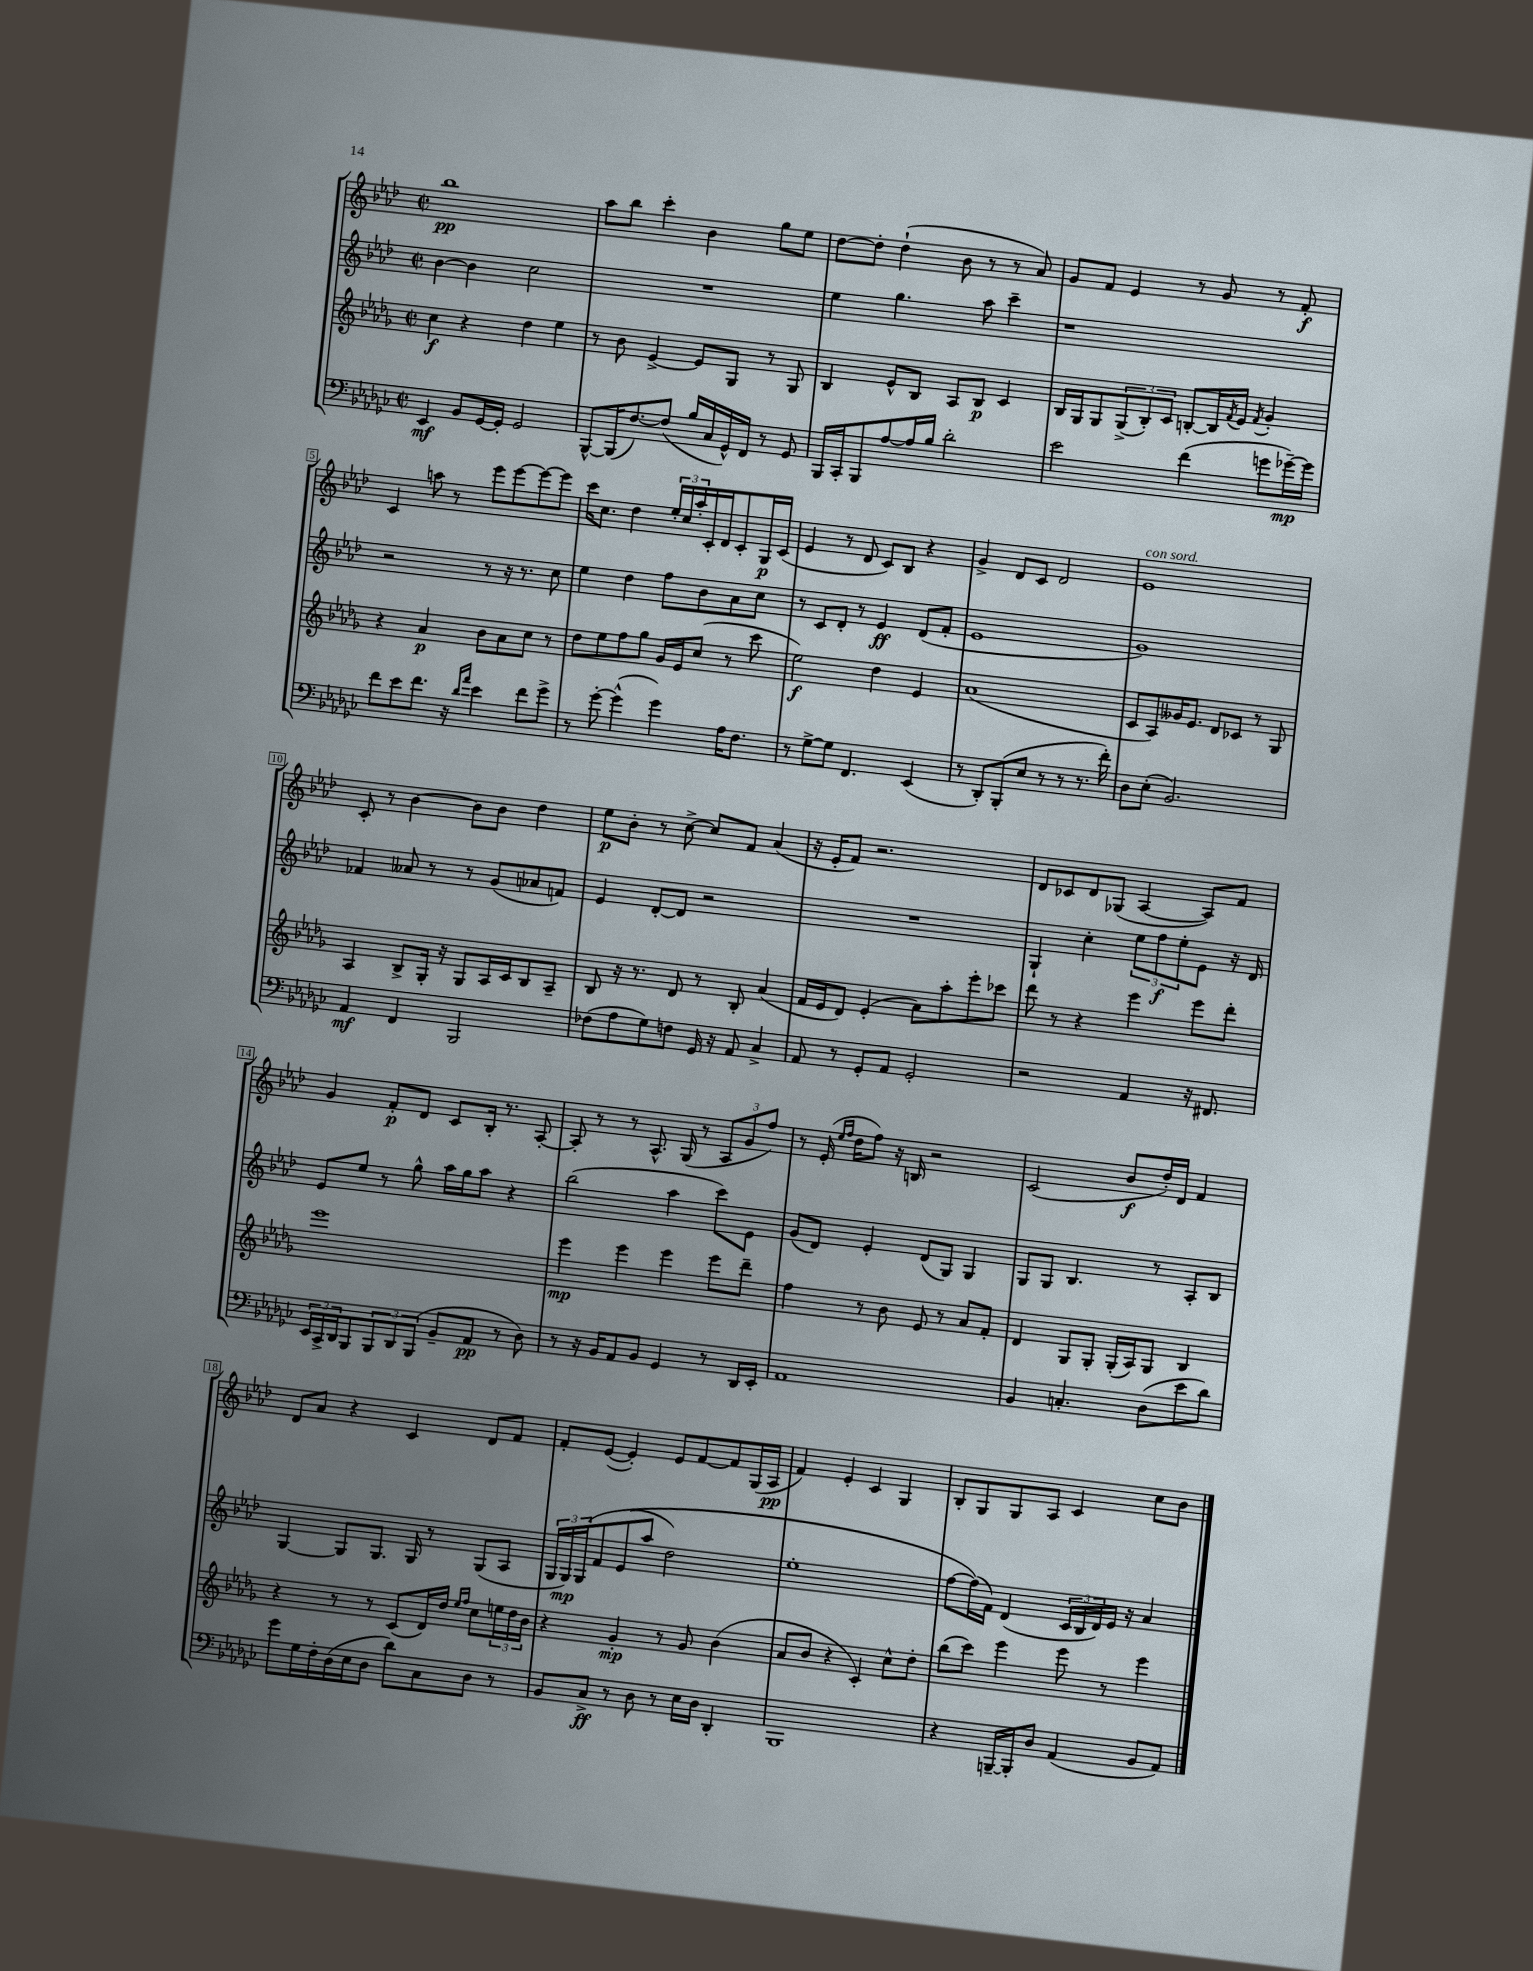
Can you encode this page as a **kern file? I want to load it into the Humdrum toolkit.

**kern	**dynam	**kern	**dynam	**kern	**dynam	**kern	**dynam
*part4	*part4	*part3	*part3	*part2	*part2	*part1	*part1
*staff4	*staff4	*staff3	*staff3	*staff2	*staff2	*staff1	*staff1
*clefF4	*	*clefG2	*	*clefG2	*	*clefG2	*
*k[b-e-a-d-g-c-]	*	*k[b-e-a-d-g-]	*	*k[b-e-a-d-]	*	*k[b-e-a-d-]	*
*M2/2	*	*M2/2	*	*M2/2	*	*M2/2	*
*met(c|)	*	*met(c|)	*	*met(c|)	*	*met(c|)	*
=1	=1	=1	=1	=1	=1	=1	=1
4EE-/	mf	4cc\	f	[4b-\	.	1bb-	pp
8BB-/L	.	4r	.	4b-\]	.	.	.
[16GG-/L	.	.	.	.	.	.	.
16GG-'/JJ]	.	.	.	.	.	.	.
2GG-/	.	4dd-\	.	2cc\	.	.	.
.	.	4ee-\	.	.	.	.	.
=2	=2	=2	=2	=2	=2	=2	=2
[8BBB-^^/L	.	8r	.	1r	.	8aa-\L	.
(16BBB-/K]	.	8b-\	.	.	.	8bb-\J	.
[8.F/)	.	.	.	.	.	.	.
.	.	[4e-^/	.	.	.	4ccc'\	.
(8F/J]	.	.	.	.	.	.	.
16B-/LL	.	8e-/L]	.	.	.	4b-\	.
16C-/	.	.	.	.	.	.	.
16GG-^^/)	.	8G-/J	.	.	.	.	.
16FF/JJ	.	.	.	.	.	.	.
8r	.	8r	.	.	.	8gg\L	.
8GG-/	.	8G-/	.	.	.	8ee-\J	.
=3	=3	=3	=3	=3	=3	=3	=3
16BBB-/LL	.	4B-/	.	4ee-\	.	[8dd-\L	.
16CC-'/J	.	.	.	.	.	.	.
8BBB-/	.	.	.	.	.	8dd-'\J]	.
[8A-/	.	8e-^^/L	.	4.gg\	.	(4dd-`\	.
16A-/L]	.	8B-/J	.	.	.	.	.
16B-/JJ	.	.	.	.	.	.	.
2d-'\	.	8A-/L	.	.	.	8b-\	.
.	.	8B-/J	p	8aa-\	.	8r	.
.	.	4c/	.	4ccc~\	.	8r	.
.	.	.	.	.	.	8a-/)	.
=4	=4	=4	=4	=4	=4	=4	=4
2e-\	.	16B-/LL	.	1r	.	8g/L	.
.	.	16G-/J	.	.	.	.	.
.	.	8G-/	.	.	.	8f/J	.
.	.	(12G-^/	.	.	.	4e-/	.
.	.	12B-'/)	.	.	.	.	.
.	.	12c/J	.	.	.	.	.
(4f\	.	[8Bn'/L	.	.	.	8r	.
.	.	16B/L]	.	.	.	8g/	.
.	.	8qf/	.	.	.	.	.
.	.	16e-/JJ	.	.	.	.	.
.	.	8qf/	.	.	.	.	.
8gn\L	.	4g-'/	.	.	.	8r	.
[16g-X~\L)	mp	.	.	.	.	8f'/	f
16g-\JJ]	.	.	.	.	.	.	.
!!LO:LB:g=z
=5	=5	=5	=5	=5	=5	=5	=5
8f\L	.	4r	.	2r	.	4c/	.
8e-\	.	.	.	.	.	.	.
8.f\J	.	4a-/	p	.	.	8aan\	.
.	.	.	.	.	.	8r	.
16r	.	.	.	.	.	.	.
16qqd-/LL	.	.	.	.	.	.	.
16qqa-/JJ	.	.	.	.	.	.	.
4e-\	.	8b-\L	.	8r	.	8eee-\L	.
.	.	8a-\	.	16r	.	[8eee-\	.
.	.	.	.	8.r	.	.	.
8f\L	.	8cc\J	.	.	.	8eee-\_	.
8g-^\J	.	8r	.	8cc\	.	8eee-\J]	.
=6	=6	=6	=6	=6	=6	=6	=6
8r	.	8dd-\L	.	4ee-\	.	16ccc\KL	.
.	.	.	.	.	.	8.cc\J	.
[8g-'\	.	8ee-\	.	.	.	.	.
(4g-^^\]	.	8ff\	.	4dd-\	.	4dd-\	.
.	.	8gg-\J	.	.	.	.	.
4g-\)	.	16g-/LL	.	8ff\L	.	24ee-'/LL	.
.	.	.	.	.	.	24cc/	.
.	.	16e-/J	.	.	.	.	.
.	.	.	.	.	.	24aa-'/	.
.	.	(8cc/J	.	8b-\	.	16c'/	.
.	.	.	.	.	.	16d-/J	.
16A-\KL	.	8r	.	8a-\	.	8c'/	.
8.F\J	.	.	.	.	.	.	.
.	.	8ccc\	.	8cc\J	.	16G/L	p
.	.	.	.	.	.	(16c/JJ	.
=7	=7	=7	=7	=7	=7	=7	=7
8r	.	2ee-\)	f	8r	.	4e-/	.
[8G-^\L	.	.	.	8c/L	.	.	.
8G-\J]	.	.	.	8d-'/J	.	8r	.
4.FF/	.	.	.	8r	.	8d-/	.
.	.	4dd-\	.	4e-/	ff	8c/L)	.
.	.	.	.	.	.	8B-/J	.
(4EE-/	.	4e-/	.	(8d-/L	.	4r	.
.	.	.	.	8f'/J	.	.	.
=8	=8	=8	=8	=8	=8	=8	=8
8r	.	(1a-	.	1e-	.	4g^/	.
8DD-'/L)	.	.	.	.	.	.	.
(8BBB-'/	.	.	.	.	.	8d-/L	.
8E-/J	.	.	.	.	.	8c/J	.
8r	.	.	.	.	.	2d-/	.
8r	.	.	.	.	.	.	.
8.r	.	.	.	.	.	.	.
16f'\)	.	.	.	.	.	.	.
=9	=9	=9	=9	=9	=9	=9	=9
!	!	!	!	!	!	!LO:TX:a:i:t=con sord.	!
8D-\L	.	8c/L	.	1g)	.	1e-	.
(8E-'\J	.	8A-/)	.	.	.	.	.
2.BB-/)	.	16g--X/K	.	.	.	.	.
.	.	8.e-/J	.	.	.	.	.
.	.	8d-/L	.	.	.	.	.
.	.	8c-X/J	.	.	.	.	.
.	.	8r	.	.	.	.	.
.	.	8G-/	.	.	.	.	.
!!LO:LB:g=z
=10	=10	=10	=10	=10	=10	=10	=10
4AA-/	mf	4A-/	.	4f-X/	.	8c'/	.
.	.	.	.	.	.	8r	.
4FF/	.	8B-^/L	.	8a--X/	.	[4b-\	.
.	.	16G-'/Jk	.	8r	.	.	.
.	.	16r	.	.	.	.	.
2BBB-/	.	8G-/L	.	8r	.	8b-\L]	.
.	.	16A-/L	.	(8g/L	.	8b-\J	.
.	.	16c/J	.	.	.	.	.
.	.	8B-/	.	8a-X/	.	4dd-\	.
.	.	8A-~/J	.	8fn/J)	.	.	.
=11	=11	=11	=11	=11	=11	=11	=11
(8F-X\L	.	8B-/	.	4e-/	.	8ee-\L	p
8A-\	.	16r	.	.	.	8b-'\J	.
.	.	8.r	.	.	.	.	.
8G-\)	.	.	.	[8d-'/L	.	8r	.
8Fn\J	.	8d-/	.	8d-/J]	.	[8cc^\	.
16GG-/	.	8r	.	2r	.	8cc/L]	.
16r	.	.	.	.	.	.	.
8AA-/	.	8B-'/	.	.	.	8f/J	.
4C-^/	.	(4a-/	.	.	.	(4a-/	.
=12	=12	=12	=12	=12	=12	=12	=12
8AA-/	.	16f/LL	.	1r	.	16r	.
.	.	16e-/J	.	.	.	16e-'/KL	.
8r	.	8d-/J)	.	.	.	8f/J)	.
8GG-'/L	.	(4e-'/	.	.	.	2.r	.
8AA-/J	.	.	.	.	.	.	.
2GG-'/	.	8a-\L)	.	.	.	.	.
.	.	8aa-'\	.	.	.	.	.
.	.	8eee-'\	.	.	.	.	.
.	.	8ccc-X\J	.	.	.	.	.
=13	=13	=13	=13	=13	=13	=13	=13
2r	.	8ddd-\	.	4G`/	.	8d-/L	.
.	.	8r	.	.	.	8c-X/	.
.	.	4r	.	4cc'\	.	8d-/	.
.	.	.	.	.	.	(8G-X/J	.
4AA-/	.	4eee-\	.	12ee-\L	.	[4A-/	.
.	.	.	.	12ff\	f	.	.
.	.	.	.	12ee-'\	.	.	.
16r	.	8eee-\L	.	8e-\J	.	8A-/L])	.
8.FF#X/	.	.	.	.	.	.	.
.	.	8ddd-'\J	.	16r	.	8f/J	.
.	.	.	.	16d-/	.	.	.
!!LO:LB:g=z
=14	=14	=14	=14	=14	=14	=14	=14
24EE-/LL	.	1eee-	.	8e-/L	.	4g/	.
24CC-^/	.	.	.	.	.	.	.
24DD-/J	.	.	.	.	.	.	.
8BBB-/	.	.	.	8ee-/J	.	.	.
12BBB-/	.	.	.	8r	.	8f'/L	p
12DD-/	.	.	.	.	.	.	.
.	.	.	.	8gg^^\	.	8d-/J	.
(12BBB-/J	.	.	.	.	.	.	.
8BB-~/L	.	.	.	16aa-\LL	.	8c/L	.
.	.	.	.	16gg\J	.	.	.
8AA-/J	pp	.	.	8aa-\J	.	16B-'/Jk	.
.	.	.	.	.	.	8.r	.
8r	.	.	.	4r	.	.	.
8D-\)	.	.	.	.	.	[8A-'/	.
=15	=15	=15	=15	=15	=15	=15	=15
8r	.	4eee-\	mp	(2bb-\	.	8A-'/]	.
16r	.	.	.	.	.	8r	.
16BB-/KL	.	.	.	.	.	.	.
8AA-/	.	4eee-\	.	.	.	8r	.
8BB-/J	.	.	.	.	.	8.A-^^/	.
4GG-/	.	4eee-\	.	4aa-\	.	.	.
.	.	.	.	.	.	(16G/	.
.	.	.	.	.	.	8r	.
8r	.	8eee-\L	.	8ccc\L)	.	12A-/L	.
.	.	.	.	.	.	12g/	.
16DD-/LL	.	8ddd-~\J	.	8e-\J	.	.	.
.	.	.	.	.	.	12ff/J)	.
16EE-'/JJ	.	.	.	.	.	.	.
=16	=16	=16	=16	=16	=16	=16	=16
1AA-	.	4ff\	.	(8g/L	.	8r	.
.	.	.	.	8d-/J)	.	(16e-'/	.
.	.	.	.	.	.	16qqee-/LL	.
.	.	.	.	.	.	16qqff/JJ	.
.	.	.	.	.	.	16dd-\KL	.
.	.	8r	.	4e-'/	.	8ff\J)	.
.	.	8b-\	.	.	.	16r	.
.	.	.	.	.	.	16Bn/	.
.	.	8e-/	.	(8d-/L	.	2r	.
.	.	8r	.	8G/J)	.	.	.
.	.	8a-/L	.	4G/	.	.	.
.	.	8f'/J	.	.	.	.	.
=17	=17	=17	=17	=17	=17	=17	=17
4BB-/	.	4d-/	.	8G/L	.	(2c/	.
.	.	.	.	8G/J	.	.	.
4.Cn'/	.	8G-/L	.	4.B-/	.	.	.
.	.	8G-'/J	.	.	.	.	.
.	.	(16G-'/LL	.	.	.	8b-/L	f
.	.	16A-/J)	.	.	.	.	.
(8D-\L	.	8G-/J	.	8r	.	16dd-'/L)	.
.	.	.	.	.	.	16d-/JJ	.
8e-\	.	4B-/	.	8A-'/L	.	4f/	.
8d-\J)	.	.	.	8B-/J	.	.	.
!!LO:LB:g=z
=18	=18	=18	=18	=18	=18	=18	=18
8g-\L	.	4r	.	[4G/	.	8d-/L	.
16G-\L	.	.	.	.	.	8a-/J	.
16F'\	.	.	.	.	.	.	.
(16D-\	.	8r	.	8G/L]	.	4r	.
16E-\J	.	.	.	.	.	.	.
8D-\J	.	8r	.	8.G/J	.	.	.
8d-\L)	.	(8c/L	.	.	.	4c/	.
.	.	.	.	16G/	.	.	.
8C-\	.	16d-/L)	.	8r	.	.	.
.	.	16dd-/JJ	.	.	.	.	.
.	.	16qqee-/LL	.	.	.	.	.
.	.	16qqff/JJ	.	.	.	.	.
8D-\J	.	8cc\L	.	(8G/L	.	8d-/L	.
8r	.	24een\L	.	8A-/J	.	8f/J	.
.	.	24dd-\	.	.	.	.	.
.	.	24b-\JJ	.	.	.	.	.
=19	=19	=19	=19	=19	=19	=19	=19
8BB-/L	.	4r	.	24G/LL	.	8f'/L	.
.	.	.	.	24G/)	mp	.	.
.	.	.	.	(24G/J	.	.	.
8C-^/J	ff	.	.	8f/	.	([8e-/J	.
8r	.	4g-'/	mp	(8e-/	.	4e-'/])	.
8D-\	.	.	.	8aa-/J	.	.	.
8r	.	8r	.	2dd-\)	.	8e-/L	.
16E-\LL	.	8g-/	.	.	.	[8f/	.
16D-\JJ	.	.	.	.	.	.	.
4DD-'/	.	(4b-\	.	.	.	8f/]	.
.	.	.	.	.	.	(16G/L	.
.	.	.	.	.	.	16A-/JJ	pp
=20	=20	=20	=20	=20	=20	=20	=20
1BBB-	.	8a-/L	.	1ee-'	.	4f/)	.
.	.	8b-/J	.	.	.	.	.
.	.	4r	.	.	.	4e-'/	.
.	.	4c'/)	.	.	.	4c/	.
.	.	8cc^^\L	.	.	.	4G/	.
.	.	8dd-'\J	.	.	.	.	.
=21	=21	=21	=21	=21	=21	=21	=21
4r	.	(8bb-\L	.	[8ff\L	.	8B-'/L	.
.	.	8ccc\J)	.	(16ff\L])	.	8G/	.
.	.	.	.	16f\JJ)	.	.	.
[16BBBn~/LL	.	4eee-\	.	(4d-/	.	8G/	.
16BBB'/J]	.	.	.	.	.	.	.
8D-/J	.	.	.	.	.	8A-/J	.
(4AA-/	.	8eee-\	.	24c/LL	.	4c/	.
.	.	.	.	24B-/	.	.	.
.	.	.	.	24d-/)	.	.	.
.	.	8r	.	16e-/JJ	.	.	.
.	.	.	.	16r	.	.	.
8BB-/L	.	4eee-\	.	4a-/	.	8cc\L	.
8AA-/J)	.	.	.	.	.	8b-\J	.
==	==	==	==	==	==	==	==
*-	*-	*-	*-	*-	*-	*-	*-
